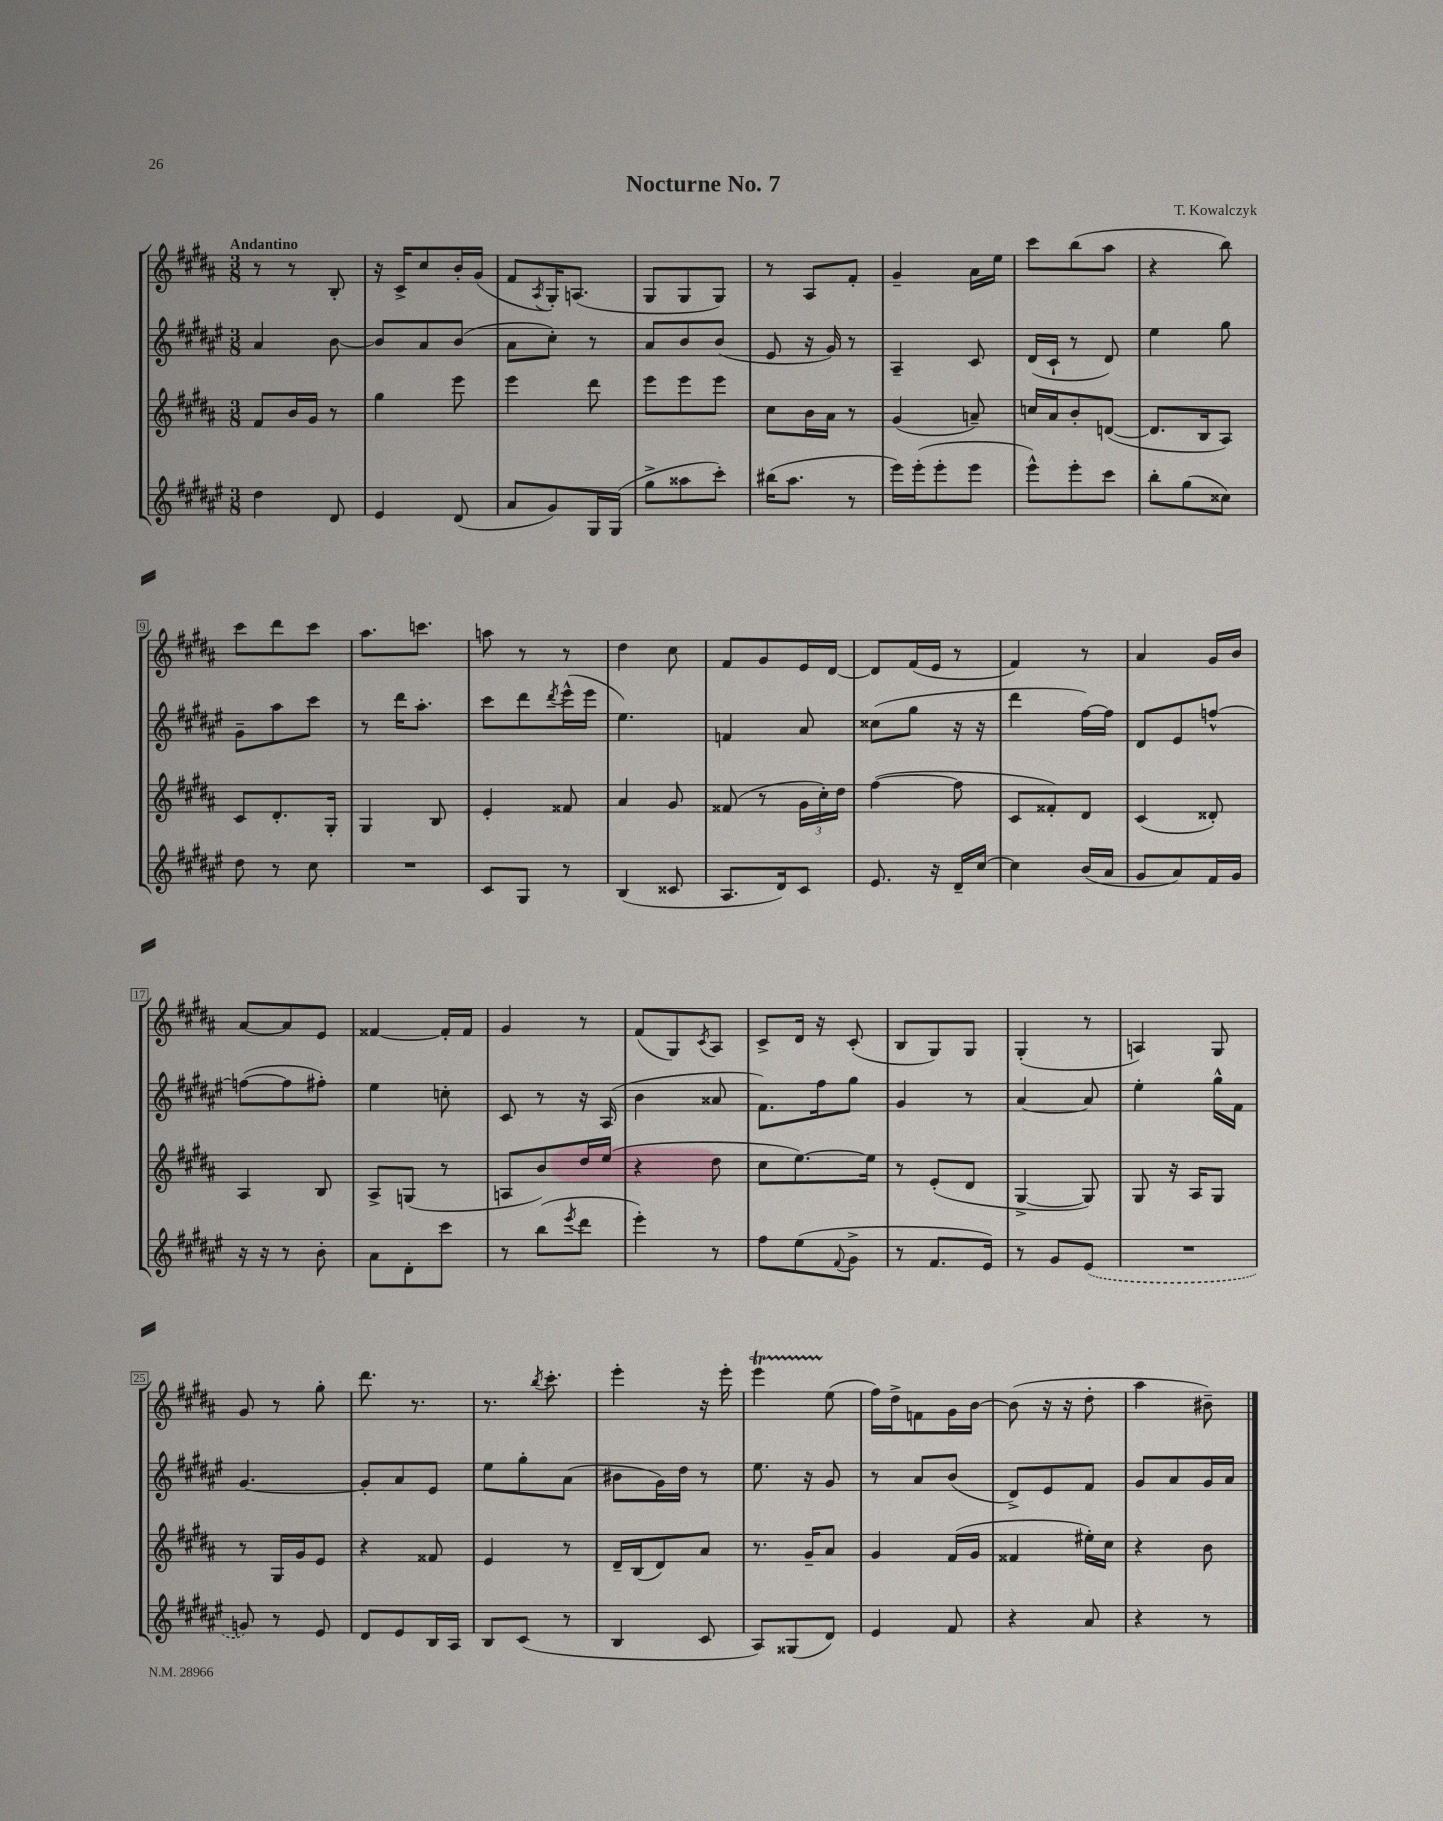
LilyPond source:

\header { title = "Nocturne No. 7" composer = "T. Kowalczyk" }
<<
\new StaffGroup <<
\new Staff = "s0" {
    \clef treble \key b \major \numericTimeSignature \time 3/8 \tempo "Andantino"
    r8 r8 b8-. |
    r16 cis'16-> cis''8 b'16-. gis'16( |
    fis'8 \acciaccatura { ais8 } gis16-.) a8.( |
    gis8 gis8 gis8) |
    r8 ais8 fis'8-. |
    gis'4-- ais'16 e''16 |
    cis'''8 b''8( ais''8 |
    r4 b''8) |
    cis'''8 dis'''8 cis'''8 |
    ais''8. c'''8. |
    a''8 r8 r8 |
    dis''4 cis''8 |
    fis'8 gis'8 e'16 dis'16~ |
    dis'8 fis'16( e'16 r8 |
    fis'4) r8 |
    ais'4 gis'16 b'16 |
    ais'8~ ais'8 e'8 |
    fisis'4~ fisis'16-. fisis'16 |
    gis'4 r8 |
    fis'8( gis8) \acciaccatura { cis'8 } ais8 |
    cis'8-> dis'16 r16 cis'8-.( |
    b8 gis8) gis8 |
    gis4-.( r8 |
    a4) gis8 |
    gis'8 r8 gis''8-. |
    dis'''8. r8. |
    r8. \acciaccatura { b''8 } cis'''8.-. |
    e'''4-. r16 e'''16-. |
    e'''4\startTrillSpan e''8\stopTrillSpan( |
    fis''16) dis''16-> f'8 gis'16 b'16~ |
    b'8( r16 r16 dis''8-. |
    ais''4 bis'8--) \bar "|." |
}
\new Staff = "s1" {
    \clef treble \key fis \major \numericTimeSignature \time 3/8
    ais'4 b'8~ |
    b'8 ais'8 b'8( |
    ais'8 cis''8-.) r8 |
    ais'8 b'8 b'8( |
    eis'8 r16 gis'16) r8 |
    ais4-- cis'8 |
    dis'16( cis'16-! r8 dis'8) |
    eis''4 gis''8 |
    gis'8-- ais''8 cis'''8 |
    r8 dis'''16 ais''8.-. |
    cis'''8 dis'''8 \acciaccatura { dis'''8 } eis'''16-^( eis'''16 |
    eis''4.) |
    f'4 ais'8 |
    cisis''8( gis''8 r16 r16 |
    dis'''4 fis''16~) fis''16 |
    dis'8 eis'8 f''8~-^ |
    f''8~( f''8 fis''8-.) |
    eis''4 c''8-. |
    cis'8 r8 r16 ais16( |
    b'4 aisis'8 |
    fis'8.) fis''16 gis''8 |
    gis'4 r8 |
    ais'4~ ais'8 |
    eis''4-. gis''16-^ fis'16 |
    gis'4.~ |
    gis'8-. ais'8 eis'8 |
    eis''8 gis''8-. ais'8( |
    bis'8 gis'16) dis''16 r8 |
    eis''8. r16 gis'8 |
    r8 ais'8 b'8( |
    dis'8->) eis'8 fis'8 |
    gis'8 ais'8 gis'16 ais'16 \bar "|." |
}
\new Staff = "s2" {
    \clef treble \key b \major \numericTimeSignature \time 3/8
    fis'8 b'16 gis'16 r8 |
    gis''4 e'''8 |
    e'''4 dis'''8 |
    e'''8 e'''8 e'''8 |
    cis''8 b'16 ais'16 r8 |
    gis'4( a'8--) |
    c''16 ais'16 b'8-. d'8~( |
    d'8. b16 ais8) |
    cis'8 dis'8.-. gis16-. |
    gis4 b8 |
    e'4-. fisis'8 |
    ais'4 gis'8 |
    fisis'8( r8 \tuplet 3/2 { gis'16 cis''16-.) dis''16 } |
    fis''4~( fis''8 |
    cis'8 fisis'8-.) dis'8 |
    cis'4( disis'8-.) |
    ais4 b8 |
    ais8-> g8( r8 |
    a8 b'8) dis''16 e''16( |
    r4 dis''8 |
    cis''8 e''8.~) e''16 |
    r8 e'8-.( dis'8 |
    gis4~-> gis8) |
    gis8 r16 ais16 gis8 |
    r8 gis16 gis'16 e'8 |
    r4 fisis'8 |
    e'4 r8 |
    dis'16-- b16( dis'8) ais'8 |
    r8. gis'16-- ais'8 |
    gis'4 fis'16( gis'16 |
    fisis'4 eis''16-.) cis''16 |
    r4 b'8 \bar "|." |
}
\new Staff = "s3" {
    \clef treble \key fis \major \numericTimeSignature \time 3/8
    dis''4 dis'8 |
    eis'4 dis'8( |
    ais'8 gis'8) gis16 gis16( |
    gis''8-> aisis''8 cis'''8-.) |
    bis''16( ais''8. r8 |
    eis'''16) eis'''16-.( eis'''8-. eis'''8 |
    eis'''8-^) eis'''8-. cis'''8 |
    b''8-. gis''8( cisis''8) |
    dis''8 r8 cis''8 |
    R4. |
    cis'8 gis8 r8 |
    b4( cisis'8 |
    ais8. dis'16) cis'8 |
    eis'8. r16 dis'16-- cis''16~ |
    cis''4 b'16( ais'16 |
    gis'8 ais'8) fis'16 gis'16 |
    r16 r16 r8 b'8-. |
    ais'8 dis'8-. cis'''8 |
    r8 b''8( \acciaccatura { eis'''8 } dis'''8 |
    eis'''4-.) r8 |
    fis''8 eis''8( \appoggiatura { fis'8 } gis'8-> |
    r8 fis'8. eis'16) |
    r8 gis'8 \once \slurDashed eis'8( |
    R4. |
    g'8) r8 eis'8 |
    dis'8 eis'8 b16 ais16 |
    b8 cis'8( r8 |
    b4 cis'8 |
    ais8) gisis8( dis'8) |
    eis'4 fis'8 |
    r4 ais'8 |
    r4 r8 \bar "|." |
}
>>
>>
\layout { \context { \Score \override BarNumber.stencil = #(make-stencil-boxer 0.1 0.3 ly:text-interface::print) } }
